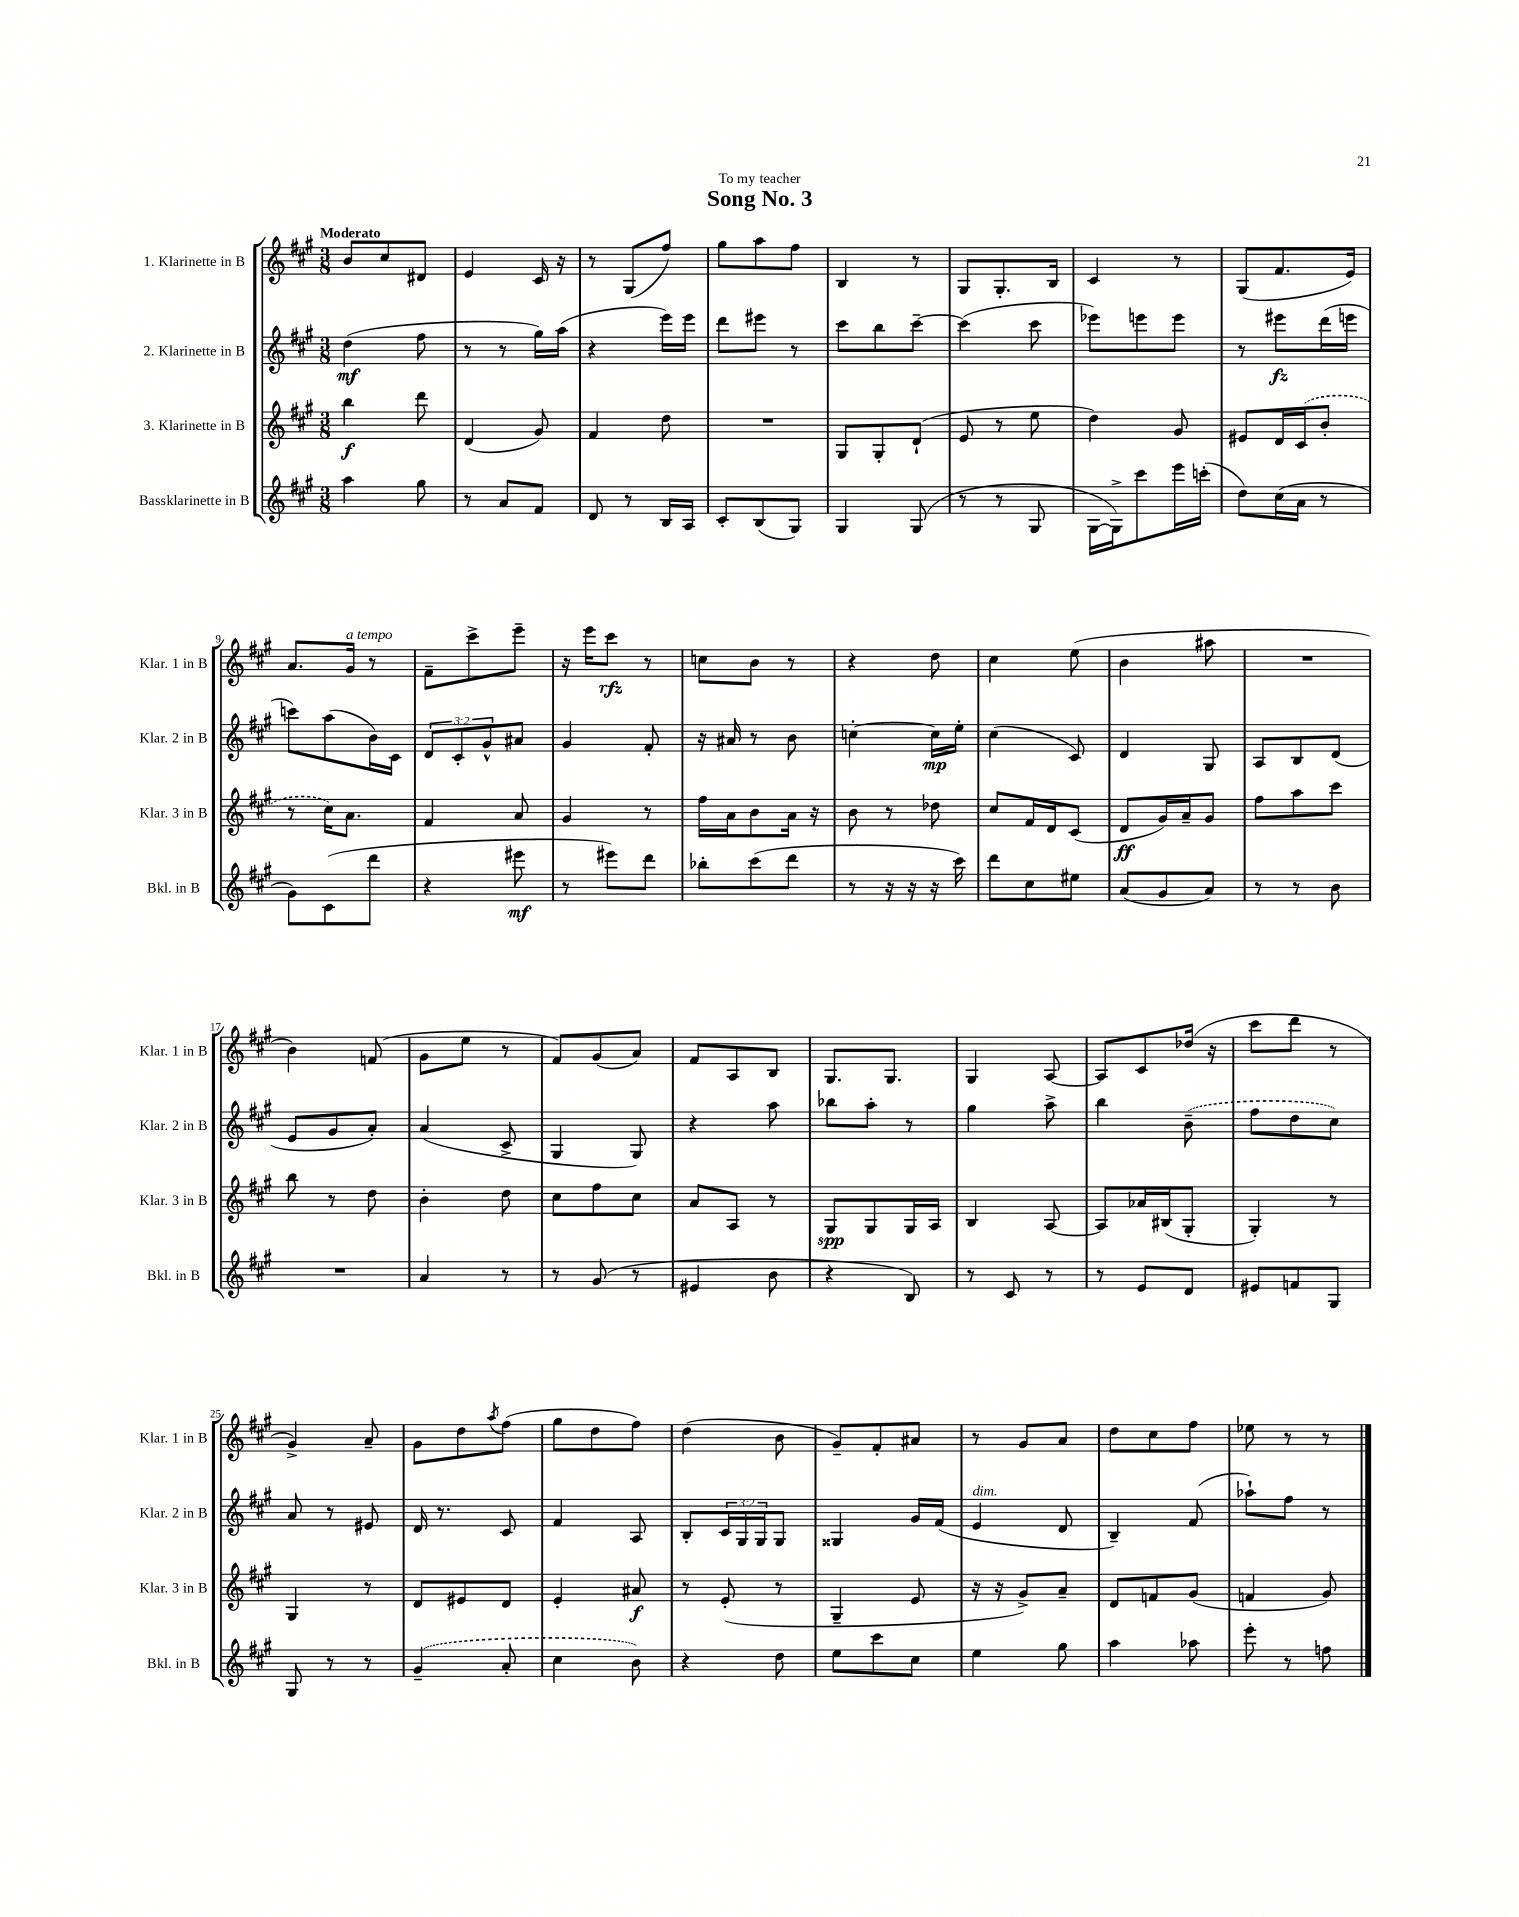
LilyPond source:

\header { title = "Song No. 3" dedication = "To my teacher" }
<<
\new StaffGroup <<
\new Staff = "s0" \with { instrumentName = "1. Klarinette in B" shortInstrumentName = "Klar. 1 in B" } {
    \clef treble \key a \major \numericTimeSignature \time 3/8 \tempo "Moderato"
    b'8 cis''8 dis'8 |
    e'4 cis'16 r16 |
    r8 gis8( fis''8) |
    gis''8 a''8 fis''8 |
    b4 r8 |
    gis8 gis8.-. b16 |
    cis'4 r8 |
    gis8( fis'8. e'16) |
    a'8. gis'16^\markup { \italic "a tempo" } r8 |
    fis'8-- cis'''8-> e'''8-- |
    r16 e'''16 cis'''8\rfz r8 |
    c''8 b'8 r8 |
    r4 d''8 |
    cis''4 e''8( |
    b'4 ais''8 |
    R4. |
    b'4) f'8( |
    gis'8 e''8 r8 |
    fis'8) gis'8( a'8) |
    fis'8 a8 b8 |
    gis8. gis8. |
    gis4 a8~ |
    a8 cis'8 des''16( r16 |
    cis'''8 d'''8 r8 |
    gis'4->) a'8-- |
    gis'8 d''8 \acciaccatura { a''8 } fis''8( |
    gis''8 d''8 fis''8) |
    d''4( b'8 |
    gis'8--) fis'8-. ais'8 |
    r8 gis'8 a'8 |
    d''8 cis''8 fis''8 |
    ees''8 r8 r8 \bar "|." |
}
\new Staff = "s1" \with { instrumentName = "2. Klarinette in B" shortInstrumentName = "Klar. 2 in B" } {
    \clef treble \key a \major \numericTimeSignature \time 3/8 \override Staff.TupletNumber.text = #tuplet-number::calc-fraction-text
    d''4\mf( fis''8 |
    r8 r8 gis''16) a''16( |
    r4 e'''16) e'''16 |
    d'''8 eis'''8 r8 |
    cis'''8 b''8 cis'''8~-- |
    cis'''4( cis'''8 |
    ees'''8) e'''8 e'''8 |
    r8 eis'''8\fz d'''16( e'''16 |
    c'''8) a''8( b'16) cis'16 |
    \tuplet 3/2 { d'8 cis'8-. gis'8-^ } ais'8 |
    gis'4 fis'8-. |
    r16 ais'16 r8 b'8 |
    c''4~-. c''16\mp e''16-. |
    cis''4( cis'8) |
    d'4 gis8 |
    a8 b8 d'8( |
    e'8 gis'8 a'8-.) |
    a'4( cis'8-> |
    gis4 gis8) |
    r4 a''8 |
    bes''8 a''8-. r8 |
    gis''4 a''8-> |
    b''4 \once \slurDashed b'8--( |
    fis''8 d''8 cis''8) |
    a'8 r8 eis'8 |
    d'16 r8. cis'8 |
    fis'4 a8 |
    b8-. \tuplet 3/2 { cis'16 gis16 gis16 } gis8 |
    gisis4 gis'16 fis'16( |
    e'4^\markup { \italic "dim." } d'8 |
    b4--) fis'8( |
    aes''8-!) fis''8 r8 \bar "|." |
}
\new Staff = "s2" \with { instrumentName = "3. Klarinette in B" shortInstrumentName = "Klar. 3 in B" } {
    \clef treble \key a \major \numericTimeSignature \time 3/8
    b''4\f d'''8 |
    d'4( gis'8) |
    fis'4 d''8 |
    R4. |
    gis8 gis8-. d'8-!( |
    e'8 r8 e''8 |
    d''4) gis'8 |
    eis'8 d'16 \once \slurDashed cis'16( b'8-. |
    r8 cis''16) a'8. |
    fis'4 a'8 |
    gis'4 r8 |
    fis''16 a'16 b'8 a'16 r16 |
    b'8 r8 des''8 |
    cis''8 fis'16 d'16 cis'8( |
    d'8\ff gis'16) a'16-- gis'8 |
    fis''8 a''8 cis'''8 |
    b''8 r8 d''8 |
    b'4-. d''8 |
    cis''8 fis''8 cis''8 |
    a'8 a8 r8 |
    gis8\spp gis8 gis16 a16 |
    b4 a8~ |
    a8 aes'16 bis16( gis8-. |
    gis4-.) r8 |
    gis4 r8 |
    d'8 eis'8 d'8 |
    e'4-. ais'8\f |
    r8 e'8-.( r8 |
    gis4-- e'8 |
    r16 r16 gis'8->) a'8-- |
    d'8 f'8 gis'8( |
    f'4 gis'8) \bar "|." |
}
\new Staff = "s3" \with { instrumentName = "Bassklarinette in B" shortInstrumentName = "Bkl. in B" } {
    \clef treble \key a \major \numericTimeSignature \time 3/8
    a''4 gis''8 |
    r8 a'8 fis'8 |
    d'8 r8 b16 a16 |
    cis'8-. b8( gis8) |
    gis4 gis8( |
    r8 r8 gis8 |
    gis16~ gis16->) cis'''8 e'''16 c'''16-.( |
    d''8) cis''16( a'16 r8 |
    gis'8) cis'8( d'''8 |
    r4 eis'''8\mf |
    r8 eis'''8) d'''8 |
    bes''8-. cis'''8( d'''8 |
    r8 r16 r16 r16 cis'''16) |
    d'''8 cis''8 eis''8 |
    a'8( gis'8 a'8) |
    r8 r8 b'8 |
    R4. |
    a'4 r8 |
    r8 gis'8( r8 |
    eis'4 b'8 |
    r4 b8) |
    r8 cis'8 r8 |
    r8 e'8 d'8 |
    eis'8 f'8 gis8 |
    gis8 r8 r8 |
    \once \slurDashed gis'4--( a'8-. |
    cis''4 b'8) |
    r4 d''8 |
    e''8 cis'''8 cis''8 |
    e''4 gis''8 |
    a''4 aes''8 |
    e'''8-. r8 f''8 \bar "|." |
}
>>
>>
